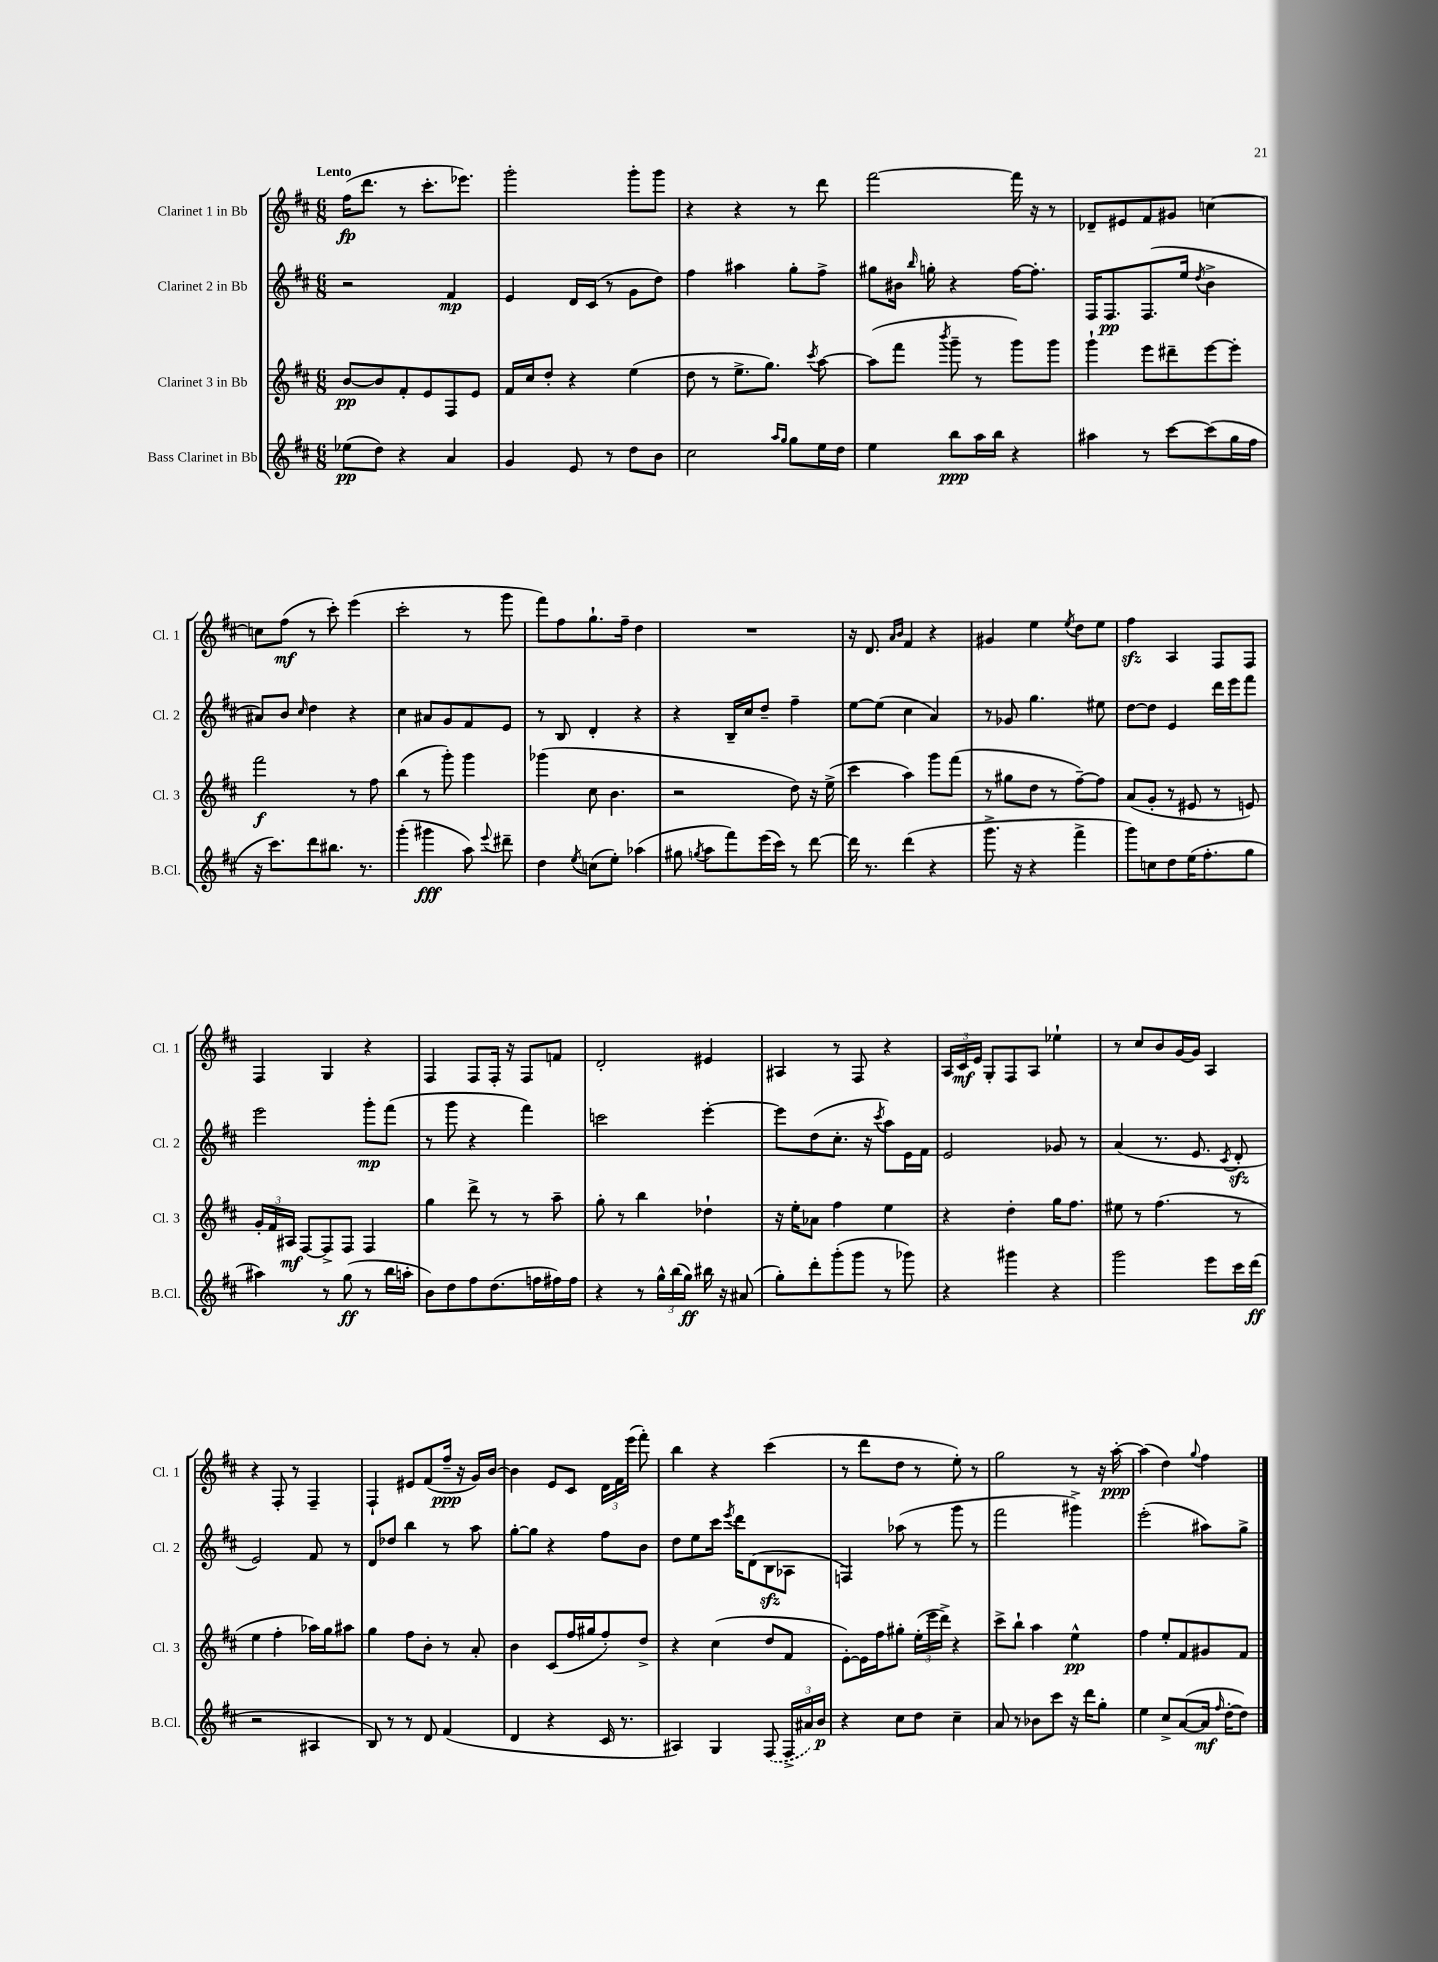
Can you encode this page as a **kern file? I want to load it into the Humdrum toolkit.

**kern	**kern	**kern	**kern
*staff4	*staff3	*staff2	*staff1
*clefG2	*clefG2	*clefG2	*clefG2
*k[f#c#]	*k[f#c#]	*k[f#c#]	*k[f#c#]
*M6/8	*M6/8	*M6/8	*M6/8
(8ee-	[8b	2r	(16ff#
.	.	.	8.ddd
8dd)	8b]	.	.
4r	8f#'	.	8r
.	8e	.	8.ccc#'
4a	8F#	4f#	.
.	.	.	8.eee-)
.	8e	.	.
=	=	=	=
4g	16f#	4e	2ggg'
.	16cc#	.	.
.	8dd'	.	.
8e	4r	16d	.
.	.	(16c#	.
8r	.	8r	.
8dd	(4ee	8g	8ggg'
8b	.	8dd)	8ggg
=	=	=	=
2cc#	8dd	4ff#	4r
.	8r	.	.
.	8.ee^	4aa#	4r
.	8.gg)	.	.
16qqaa	.	.	.
16qqgg	.	.	.
8gg	.	8gg'	8r
.	8qccc#	.	.
16ee	[8aa	8ff#^	8ddd
16dd	.	.	.
=	=	=	=
4ee	(8aa]	8gg#	[2fff#
.	8fff#	16b#	.
.	.	16qqbb	.
.	.	16gg'	.
.	8qbbb	.	.
8bb	8ggg~	4r	.
16aa	8r	.	.
16bb	.	.	.
4r	8ggg)	[16ff#	16fff#]
.	.	8.ff#']	16r
.	8ggg	.	8r
=	=	=	=
4aa#	4ggg`	16F#	8d-~
.	.	8.F#	.
.	.	.	8e#
8r	8eee	(8.F#	8f#
[8ccc#	8ddd#~	.	8g#
.	.	16ee	.
.	.	8qdd	.
(8ccc#]	[8eee	4b^	[4cc
16gg	8eee']	.	.
16ff#	.	.	.
=	=	=	=
16r	2fff#	8a#)	8cc]
8.ccc#)	.	.	.
.	.	8b	(8ff#
.	.	16qqcc#	.
8ddd	.	4dd	8r
8.bb#	.	.	8ccc#')
.	8r	4r	(4eee
8.r	.	.	.
.	8ff#	.	.
=	=	=	=
(4ggg'	(4bb	4cc#	2ccc#'
4ggg#	8r	8a#	.
.	8ggg')	8g	.
8aa)	4ggg	8f#	8r
8qqeee	.	.	.
8ddd#~	.	8e	8ggg
=	=	=	=
4dd	(4ggg-	8r	8fff#)
.	.	8B	8ff#
8qee	.	.	.
(8cc	8cc#	4d'	8.gg`
8ee')	4.b	.	.
.	.	.	16ff#~
(4aa-	.	4r	4dd
=	=	=	=
8gg#	2r	4r	2.r
8qgg	.	.	.
8aa	.	.	.
8fff#)	.	16B~	.
.	.	16cc#	.
(16eee	.	8dd~	.
16ccc#)	.	.	.
8r	8dd)	4ff#~	.
[8ddd	16r	.	.
.	(16ee^	.	.
=	=	=	=
16ddd]	4ccc#	[8ee	16r
8.r	.	.	8.d
.	.	(8ee]	.
.	.	.	16qqa
.	.	.	16qqb
(4ddd	4aa)	4cc#	4f#
4r	8ggg	4a)	4r
.	(8fff#	.	.
=	=	=	=
8.ggg^	8r	8r	4g#
.	8gg#	8g-	.
16r	.	.	.
4r	8dd	4.gg	4ee
.	8r	.	.
.	.	.	8qee
4fff#^	[8ff#~)	.	8dd
.	8ff#]	8ee#	8ee
=	=	=	=
8ggg)	(8a	[8dd	4ff#
8cc	8g'	8dd]	.
8dd	8r	4e	4A
(16ee	8e#	.	.
8.ff#'	.	.	.
.	8r	16ddd	8F#
.	.	16eee	.
8gg	8e)	8fff#	8F#
=	=	=	=
4aa#)	24g'	2eee	4F#
.	24f#	.	.
.	24A#	.	.
.	[8F#	.	.
8r	8F#^]	.	4G
(8gg	8F#	.	.
8r	4F#	8ggg'	4r
16bb	.	(8fff#	.
16aa'	.	.	.
=	=	=	=
8b)	4gg	8r	4F#
8dd	.	8ggg	.
8ff#	8ddd^	4r	8F#
(8.dd	8r	.	16F#'
.	.	.	16r
.	8r	4fff#)	8F#
16ff	.	.	.
16ff#)	8aa~	.	8f
16ff#	.	.	.
=	=	=	=
4r	8gg'	2ccc	2d'
.	8r	.	.
8r	4bb	.	.
24gg^^	.	.	.
(24bb	.	.	.
24gg)	.	.	.
16bb#	4dd-`	[4eee'	4e#
16r	.	.	.
(8a#	.	.	.
=	=	=	=
8gg')	16r	8eee]	4A#
.	16ee'	.	.
8ddd'	8a-	(8dd	.
(8ggg'	4ff#	8.cc#'	8r
8ggg	.	.	8F#
.	.	16r	.
.	.	8qccc#	.
8r	4ee	8aa)	4r
8ggg-)	.	16e	.
.	.	16f#	.
=	=	=	=
4r	4r	2e	24A
.	.	.	24c#
.	.	.	24e
.	.	.	8G'
4ggg#	4dd'	.	8F#
.	.	.	8A
4r	16gg	8g-	4ee-`
.	8.ff#	.	.
.	.	8r	.
=	=	=	=
2ggg	8ee#	(4a	8r
.	8r	.	8cc#
.	(4.ff#	8.r	8b
.	.	.	[16g
.	.	8.e	16g]
8eee	.	.	4A
.	.	8qc#	.
16ccc#	8r	8d'	.
(16ddd	.	.	.
=	=	=	=
2r	4ee	2e)	4r
.	4ff#'	.	8F#'
.	.	.	8r
4A#	16aa-)	8f#	4F#~
.	16gg	.	.
.	8aa#	8r	.
=	=	=	=
8B)	4gg	8d	4F#`
8r	.	8dd-	.
8r	8ff#	4bb	8e#
8d	8b'	.	(8f#
(4f#	8r	8r	16ff#~
.	.	.	16r
.	8a'	8aa	16g)
.	.	.	[16b
=	=	=	=
4d	4b	[8gg'	4b]
.	.	8gg]	.
4r	(8c#	4r	8e
.	16ff#	.	8c#
.	16gg#	.	.
16c#	8ff#')	8ff#	24d
.	.	.	24f#
8.r	.	.	.
.	.	.	(24eee
.	8dd^	8b	8fff#')
=	=	=	=
4A#)	4r	8dd	4bb
.	.	8ee	.
4G	(4cc#	16ccc#	4r
.	.	8qeee	.
.	.	16ddd	.
.	.	(8d	.
(8F#	8dd	8B	(4ccc#
24F#^	8f#	8A-	.
24a#)	.	.	.
24b	.	.	.
=	=	=	=
4r	[8e')	4F)	8r
.	16e]	.	8ddd
.	16ff#	.	.
8cc#	8gg#'	(8aa-	8dd
8dd	(24ee'	8r	8r
.	24eee	.	.
.	24ddd^)	.	.
4cc#~	4r	8ggg	8ee')
.	.	8r	8r
=	=	=	=
8a	8ccc#^	2fff#	2gg
8r	8bb`	.	.
8b-	4aa	.	.
8ccc#	.	.	.
16r	4ee^^	4ggg#^)	8r
16ddd	.	.	.
8gg'	.	.	16r
.	.	.	[16aa'
=	=	=	=
4ee	4ff#	(2eee'	(4aa]
8cc#^	8ee'	.	4dd)
([8a	8f#	.	.
.	.	.	8qqgg
16a]	8g#	8aa#)	4ff#
16qqff#	.	.	.
[16dd'	.	.	.
8dd])	8f#	8gg^	.
==	==	==	==
*-	*-	*-	*-
